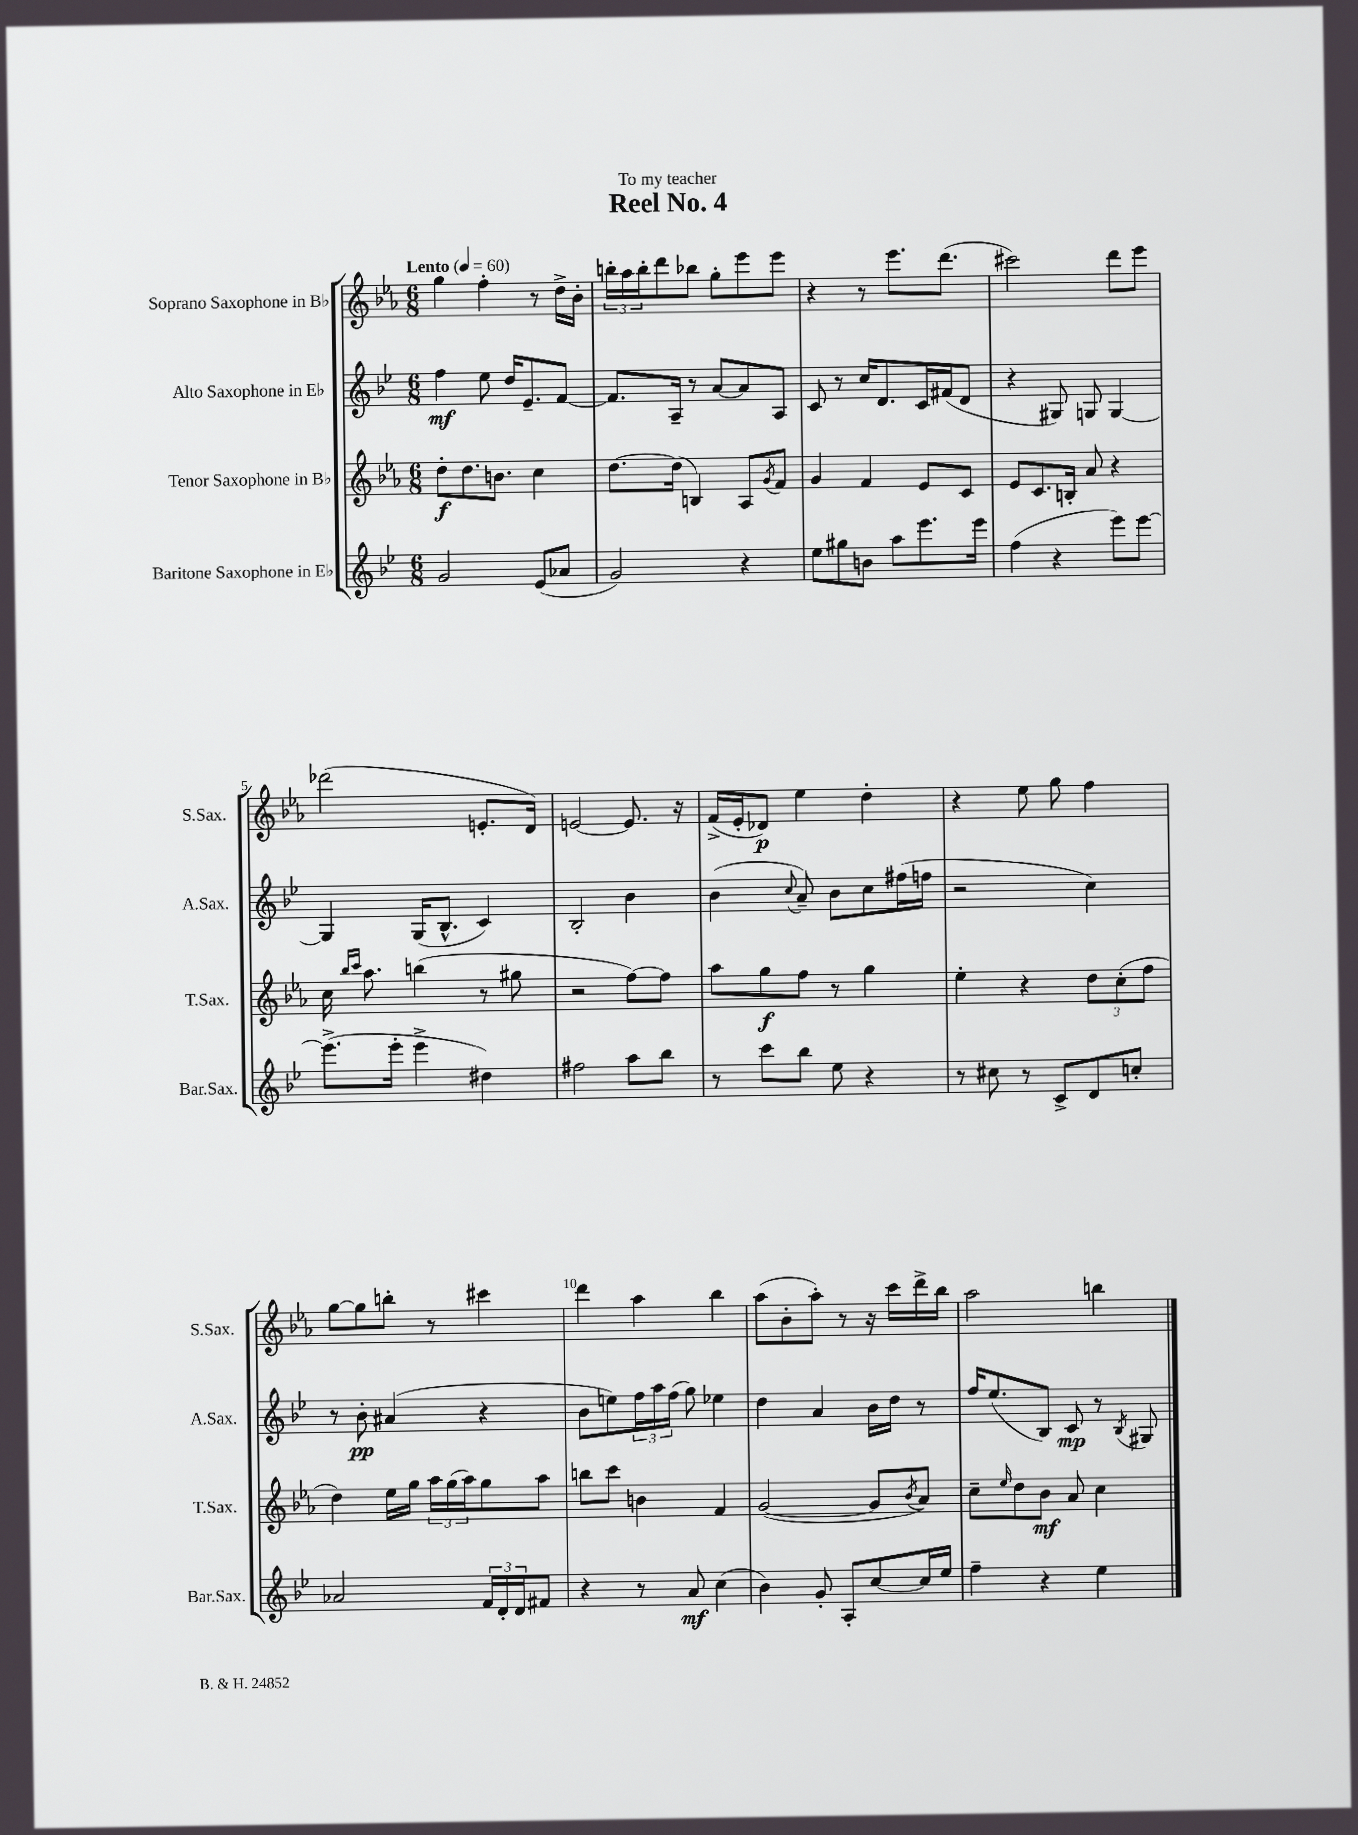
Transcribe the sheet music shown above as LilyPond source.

\header { title = "Reel No. 4" dedication = "To my teacher" }
<<
\new StaffGroup <<
\new Staff = "s0" \with { instrumentName = "Soprano Saxophone in Bb" shortInstrumentName = "S.Sax." } {
    \clef treble \key ees \major \numericTimeSignature \time 6/8 \tempo "Lento" 4 = 60
    g''4 f''4-. r8 d''16-> bes'16-. |
    \tuplet 3/2 { b''16-. aes''16 b''16-. } d'''8 bes''8 g''8-. ees'''8 ees'''8 |
    r4 r8 ees'''8. d'''8.( |
    cis'''2) d'''8 ees'''8 |
    des'''2( e'8.-. d'16) |
    e'2~ e'8. r16 |
    f'16->( ees'16-. des'8\p) ees''4 d''4-. |
    r4 ees''8 g''8 f''4 |
    g''8~ g''8 b''8-. r8 cis'''4 |
    d'''4 aes''4 bes''4 |
    aes''8( bes'8-. aes''8-.) r8 r16 c'''16 d'''16-> bes''16 |
    aes''2 b''4 \bar "|." |
}
\new Staff = "s1" \with { instrumentName = "Alto Saxophone in Eb" shortInstrumentName = "A.Sax." } {
    \clef treble \key bes \major \numericTimeSignature \time 6/8
    f''4\mf ees''8 d''16 ees'8.-- f'8~ |
    f'8. a16-- r8 a'8~ a'8 a8 |
    c'8 r8 c''16 d'8. c'16 fis'16( d'8 |
    r4 gis8) g8 g4~ |
    g4 g16( bes8.-^ c'4) |
    bes2-. bes'4 |
    bes'4( \appoggiatura { c''8 } a'8--) bes'8 c''8 fis''16( f''16 |
    r2 c''4) |
    r8 bes'8-.\pp ais'4( r4 |
    bes'8 e''8) \tuplet 3/2 { f''16 a''16 f''16( } g''8) ees''4 |
    d''4 a'4 bes'16 d''16 r8 |
    f''16 ees''8.( bes8) c'8\mp r8 \acciaccatura { bes8 } gis8 \bar "|." |
}
\new Staff = "s2" \with { instrumentName = "Tenor Saxophone in Bb" shortInstrumentName = "T.Sax." } {
    \clef treble \key ees \major \numericTimeSignature \time 6/8
    d''8-.\f d''8. b'8. c''4 |
    d''8.~ d''16( b4) aes8 \acciaccatura { g'8 } f'8 |
    g'4 f'4 ees'8 c'8 |
    ees'8 c'8. b16-. aes'8 r4 |
    c''16 \grace { bes''16 c'''16 } aes''8. b''4( r8 gis''8 |
    r2 f''8~) f''8 |
    aes''8 g''8\f f''8 r8 g''4 |
    ees''4-. r4 \tuplet 3/2 { d''8 c''8-.( f''8 } |
    d''4) ees''16 g''16 \tuplet 3/2 { aes''16 g''16( aes''16) } g''8 aes''8 |
    b''8 c'''8 b'4 f'4 |
    g'2~( g'8 \acciaccatura { bes'8 } aes'8) |
    c''8-- \grace { ees''16 } d''8 bes'8\mf aes'8 c''4 \bar "|." |
}
\new Staff = "s3" \with { instrumentName = "Baritone Saxophone in Eb" shortInstrumentName = "Bar.Sax." } {
    \clef treble \key bes \major \numericTimeSignature \time 6/8
    g'2 ees'8( aes'8 |
    g'2) r4 |
    ees''8 gis''8 b'8 a''8 ees'''8. ees'''16 |
    f''4( r4 ees'''8) ees'''8~ |
    ees'''8.->( ees'''16-. ees'''4-> dis''4) |
    fis''2 a''8 bes''8 |
    r8 c'''8 bes''8 ees''8 r4 |
    r8 cis''8 r8 c'8-> d'8 c''8-. |
    aes'2 \tuplet 3/2 { f'16 d'16-. d'16 } fis'8 |
    r4 r8 a'8\mf c''4( |
    bes'4) g'8-. a8-. c''8~ c''16 ees''16 |
    f''4-- r4 ees''4 \bar "|." |
}
>>
>>
\layout { \context { \Score \override BarNumber.break-visibility = ##(#f #t #t) barNumberVisibility = #(every-nth-bar-number-visible 5) } }
